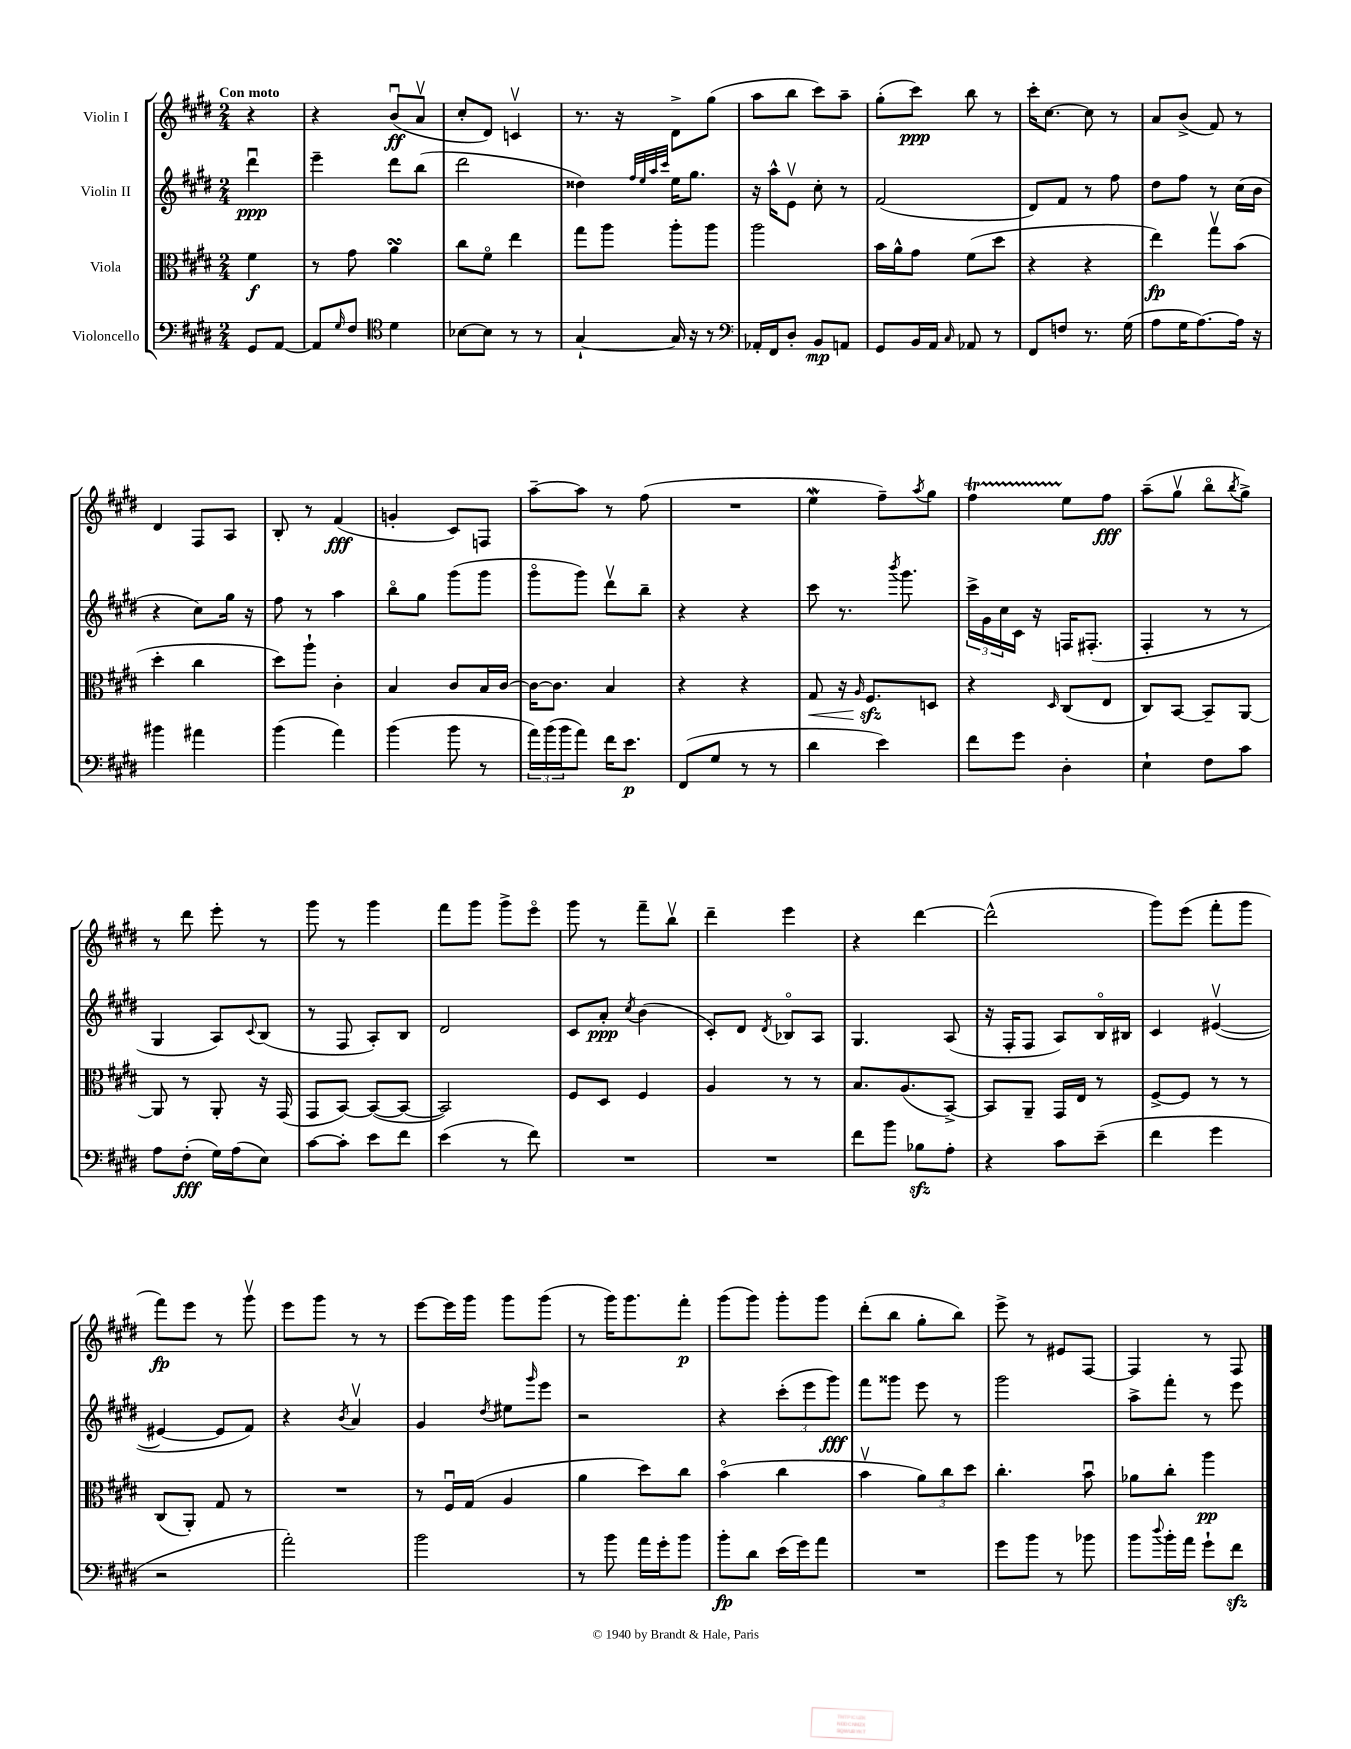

**kern	**kern	**kern	**kern
*staff4	*staff3	*staff2	*staff1
*clefF4	*clefC3	*clefG2	*clefG2
*k[f#c#g#d#]	*k[f#c#g#d#]	*k[f#c#g#d#]	*k[f#c#g#d#]
*M2/4	*M2/4	*M2/4	*M2/4
8GG#	4f#	4ddd#u	4r
[8AA	.	.	.
=	=	=	=
8AA]	8r	4eee~	4r
16qqG#	.	.	.
8F#	8g#	.	.
*clefC4	*	*	*
4d#	4a	8ddd#	(8bu
.	.	(8bb	8av
=	=	=	=
[8B-	8cc#	2ddd#	8cc#'
8B-]	8f#o	.	8d#)
8r	4ee	.	4cv
8r	.	.	.
=	=	=	=
[4G#`	8gg#	4dd##)	8.r
.	8aa	.	.
.	.	.	16r
.	.	32qqff#	.
.	.	32qqee	.
.	.	32qqaa	.
.	.	32qqccc#	.
16G#]	8aa'	16ee	8d#^
16r	.	8.gg#	.
8r	8aa	.	(8gg#
=	=	=	=
*clefF4	*	*	*
16AA-'	2aa	16r	8aa
16FF#	.	16aa^^	.
8D#'	.	8ev	8bb
8BB	.	8cc#'	8ccc#)
8AA	.	8r	8aa~
=	=	=	=
8GG#	16b	(2f#	(8gg#'
.	16a^^	.	.
16BB	8g#	.	8ccc#)
16AA	.	.	.
16qqC#	.	.	.
8AA-	(8f#	.	8bb
8r	8dd#	.	8r
=	=	=	=
8FF#	4r	8d#)	16ccc#'
.	.	.	[8.cc#
8F	.	8f#	.
8.r	4r	8r	8cc#]
.	.	8ff#	8r
(16G#	.	.	.
=	=	=	=
8A	4ee)	8dd#	8a
16G#	.	8ff#	(8b^
[8.A)	.	.	.
.	8gg#v	8r	8f#)
16A]	(8b	(16cc#	8r
16r	.	16b	.
=	=	=	=
4b#	4dd#'	4r	4d#
4a#	4cc#	8cc#)	8F#
.	.	16gg#	8A
.	.	16r	.
=	=	=	=
(4b	8dd#)	8ff#	8B'
.	8aa`	8r	8r
4a)	4c#'	4aa	(4f#
=	=	=	=
(4b	4B	8bbo	4g'
.	.	8gg#	.
8b	8c#	(8ggg#	8c#)
8r	16B	8ggg#	8F
.	[16c#	.	.
=	=	=	=
24a)	16c#_	8ggg#o	[8aa~
(24b	.	.	.
.	8.c#]	.	.
24b	.	.	.
8a)	.	8ggg#)	8aa]
16f#	4B	8ddd#v	8r
8.e	.	.	.
.	.	8bb~	(8ff#
=	=	=	=
(8FF#	4r	4r	2r
8G#	.	.	.
8r	4r	4r	.
8r	.	.	.
=	=	=	=
4d#	8G#	8ccc#	4ee
.	16r	8.r	.
.	16qqA	.	.
.	8.F#	.	.
4e)	.	.	8ff#~)
.	.	8qbbb	.
.	.	8.ggg#	.
.	.	.	8qaa
.	8D	.	8gg#
=	=	=	=
8f#	4r	24ccc#^	4ff#
.	.	24g#	.
.	.	24cc#	.
8g#	.	16c#	.
.	.	16r	.
.	16qqD#	.	.
4D#'	(8C#	16F	8ee
.	.	(8.F#'	.
.	8E	.	8ff#
=	=	=	=
4E`	8C#)	4F#'	(8aa~
.	[8BB	.	8gg#v
8F#	8BB~]	8r	8bbo
.	.	.	8qbb
8c#	[8AA	8r	8gg#^)
=	=	=	=
8A	8AA]	4G#	8r
(8F#'	8r	.	8ddd#
16G#)	8AA'	8A)	8eee'
(16A	.	.	.
.	.	8qqc#	.
8E)	16r	(8B	8r
.	(16GG#	.	.
=	=	=	=
[8c#	8GG#	8r	8ggg#
8c#']	[8BB)	8F#	8r
8e	(8BB_	8A')	4ggg#
8f#	8BB_	8B	.
=	=	=	=
(4e	2BB])	2d#	8fff#
.	.	.	8ggg#
8r	.	.	8ggg#^
8f#)	.	.	8eeeo
=	=	=	=
2r	8F#	8c#	8ggg#
.	8D#	8a'	8r
.	.	8qcc#	.
.	4F#	(4b	8fff#~
.	.	.	8bbv
=	=	=	=
2r	4A	8c#')	4ddd#~
.	.	8d#	.
.	.	8qd#	.
.	8r	8B-o	4eee
.	8r	8A	.
=	=	=	=
8f#	8.B	4.G#	4r
8b	.	.	.
.	(8.A	.	.
8B-	.	.	[4ddd#
8A'	[8BB^)	(8A	.
=	=	=	=
4r	8BB]	16r	(2ddd#^^]
.	.	16F#'	.
.	8AA~	8F#	.
8c#	16GG#	8A)	.
.	16E	.	.
(8e~	8r	16Bo	.
.	.	16B#	.
=	=	=	=
4f#	[8F#^	4c#	8ggg#)
.	8F#]	.	(8eee
4g#	8r	([4e#v	8fff#'
.	8r	.	8ggg#
=	=	=	=
2r	(8C#	4e#_	8fff#)
.	8AA')	.	8eee
.	8G#	8e#]	8r
.	8r	8f#)	8ggg#v
=	=	=	=
2a')	2r	4r	8eee
.	.	.	8ggg#
.	.	8qb	.
.	.	4av	8r
.	.	.	8r
=	=	=	=
2b	8r	4g#	[8eee
.	16F#u	.	16eee]
.	(16G#	.	16ggg#
.	.	8qdd#	.
.	4A	8ee#	8ggg#
.	.	16qqggg#	.
.	.	8eee	(8ggg#
=	=	=	=
8r	4a	2r	8r
8b	.	.	16ggg#)
.	.	.	8.ggg#
16a	8dd#)	.	.
16g#'	.	.	.
8b	8cc#	.	8fff#'
=	=	=	=
8b'	(4bo	4r	(8ggg#
8d#	.	.	8ggg#)
(16e	4cc#	(12ccc#'	8ggg#'
16g#)	.	.	.
.	.	12eee	.
8a	.	.	8ggg#
.	.	12ggg#)	.
=	=	=	=
2r	4bv	8fff#	(8ddd#'
.	.	8ggg##	8bb
.	12a)	8eee	8gg#'
.	12cc#	.	.
.	.	8r	8bb)
.	12dd#	.	.
=	=	=	=
8g#	4.cc#'	2ggg#	8eee^
8b	.	.	8r
8r	.	.	8e#
8b-	8bu	.	[8F#
=	=	=	=
8b	8a-	8aa^	4F#]
8qqdd#	.	.	.
16b'	8cc#'	8fff#'	.
16a	.	.	.
8g#`	4aa	8r	8r
8f#	.	8eee	8F#
==	==	==	==
*-	*-	*-	*-
